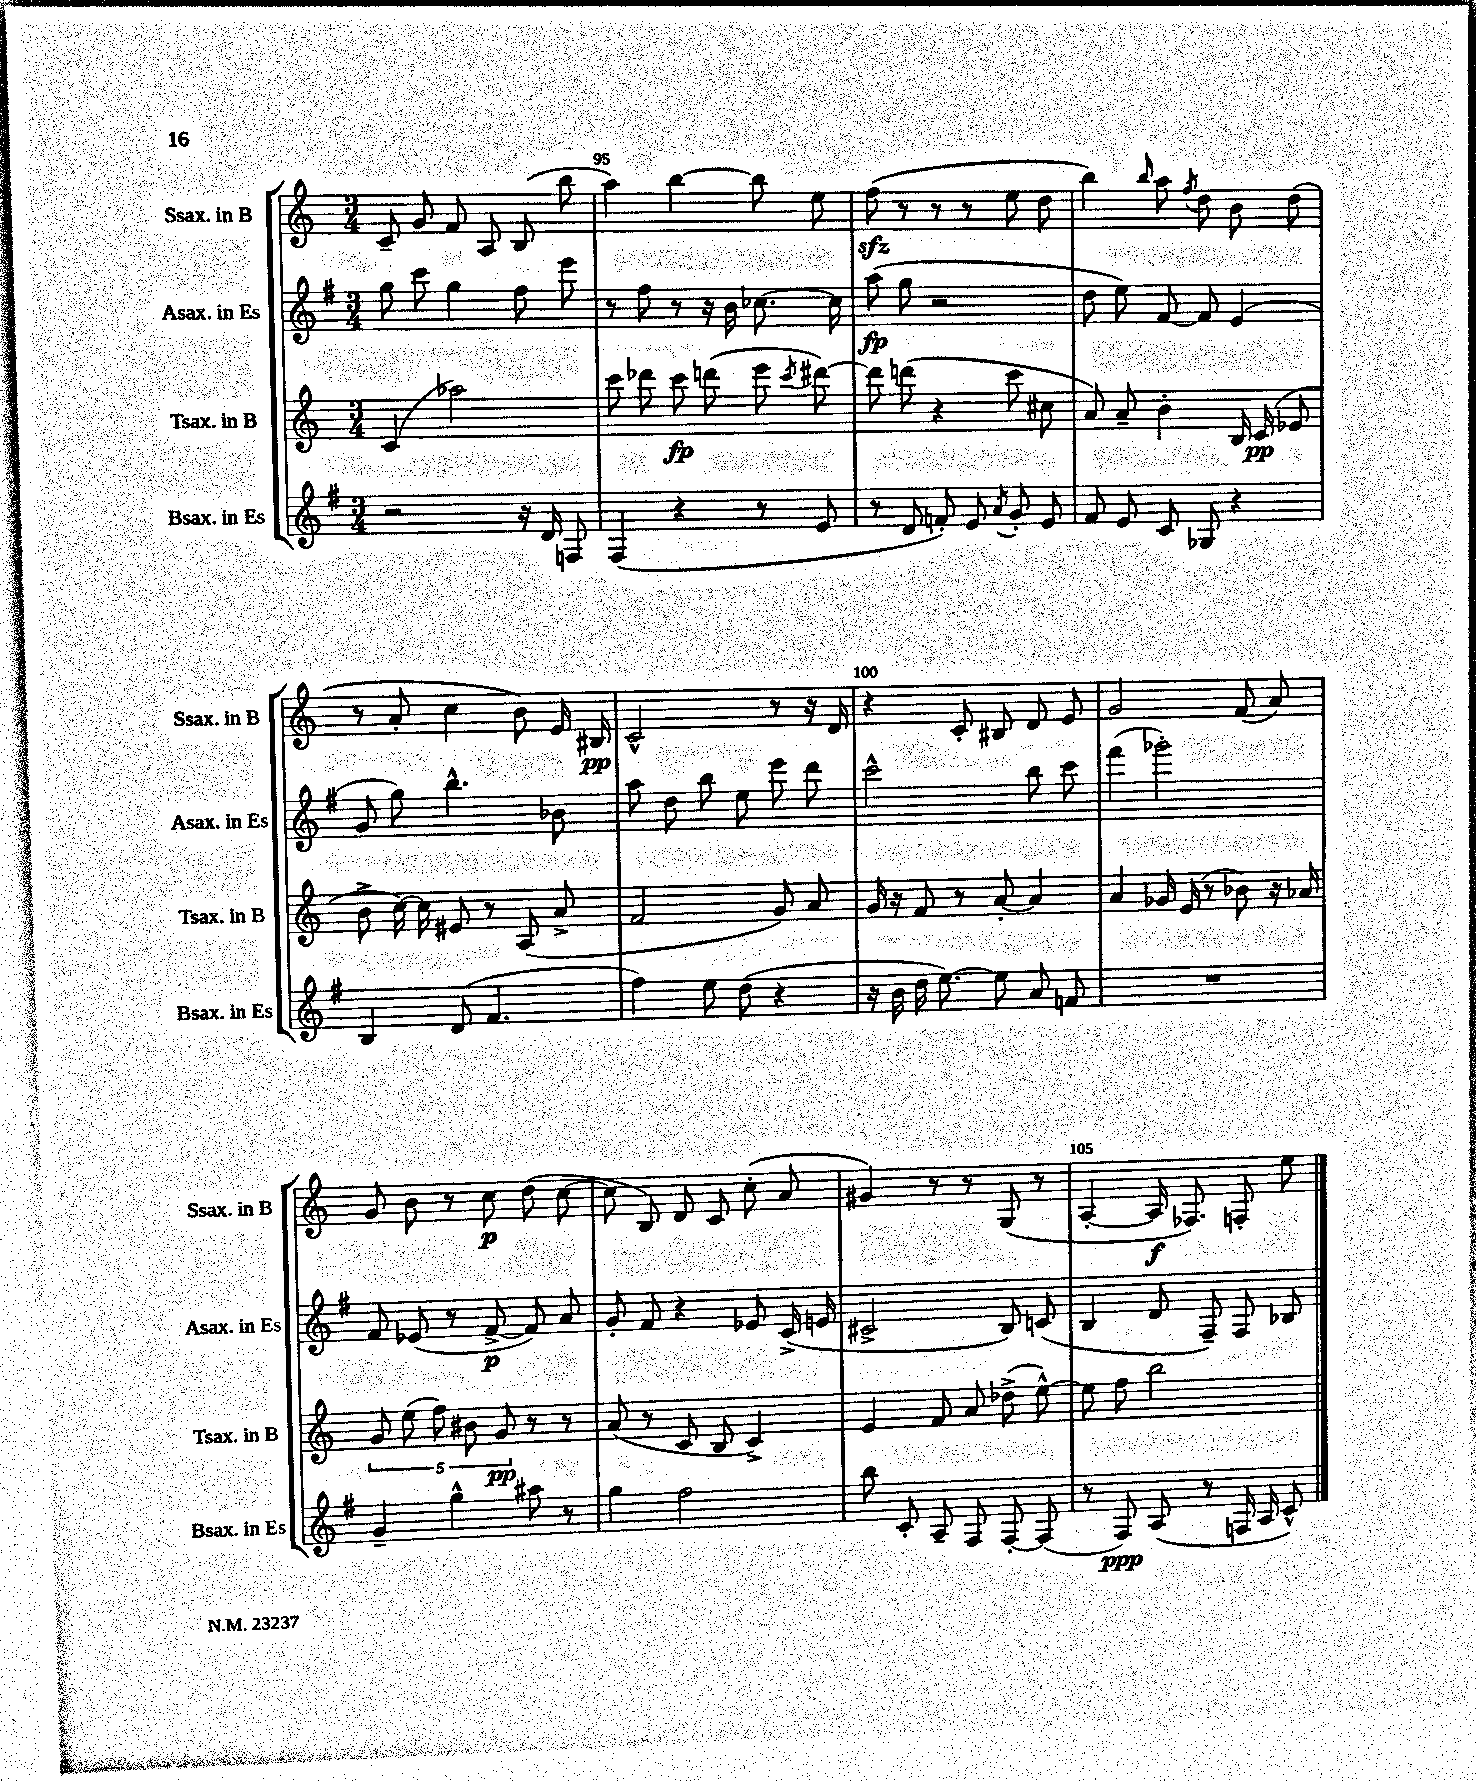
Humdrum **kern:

**kern	**dynam	**kern	**dynam	**kern	**dynam	**kern	**dynam
*part4	*part4	*part3	*part3	*part2	*part2	*part1	*part1
*staff4	*staff4	*staff3	*staff3	*staff2	*staff2	*staff1	*staff1
*I"Bsax. in Es	*	*I"Tsax. in B	*	*I"Asax. in Es	*	*I"Ssax. in B	*
*I'Bsax. in Es	*	*I'Tsax. in B	*	*I'Asax. in Es	*	*I'Ssax. in B	*
*clefG2	*	*clefG2	*	*clefG2	*	*clefG2	*
*k[f#]	*	*k[]	*	*k[f#]	*	*k[]	*
*M3/4	*	*M3/4	*	*M3/4	*	*M3/4	*
=94	=94	=94	=94	=94	=94	=94	=94
2r	.	(4c/	.	8gg\	.	8c~/	.
.	.	.	.	8ccc\	.	8g/	.
.	.	2aa-X\)	.	4gg\	.	8f/	.
.	.	.	.	.	.	8A/	.
16r	.	.	.	8ff#\	.	(8B/	.
16d/	.	.	.	.	.	.	.
8Fn/	.	.	.	8eee\	.	8bb\	.
=95	=95	=95	=95	=95	=95	=95	=95
(4F#/	.	8ccc\	.	8r	.	4aa\)	.
.	.	8ddd-X\	.	8ff#\	.	.	.
4r	.	8ccc\	fp	8r	.	[4bb\	.
.	.	(8dddn\	.	16r	.	.	.
.	.	.	.	16b\	.	.	.
8r	.	8eee\	.	[8.cc-X\	.	8bb\]	.
.	.	8qccc/	.	.	.	.	.
8e/	.	[8ddd#X\)	.	.	.	8ee\	.
.	.	.	.	16cc-\]	.	.	.
=96	=96	=96	=96	=96	=96	=96	=96
8r	.	8ddd#\]	.	(8aa\	fp	(8ffzz\	.
8d/	.	(8dddn\	.	8gg\	.	8r	.
8fn'/)	.	4r	.	2r	.	8r	.
8e/	.	.	.	.	.	8r	.
8qa/	.	.	.	.	.	.	.
8g'/	.	8ccc\	.	.	.	8ee\	.
8e/	.	8cc#X\	.	.	.	8dd\	.
=97	=97	=97	=97	=97	=97	=97	=97
8f#/	.	8a/)	.	8dd\	.	4bb\)	.
8e/	.	8a~/	.	8ee\)	.	.	.
.	.	.	.	.	.	16qqbb/	.
8c/	.	4b'\	.	[8f#/	.	8aa\	.
.	.	.	.	.	.	8qff/	.
8G-X/	.	.	.	8f#/]	.	8dd\	.
4r	.	16B/	.	(4e/	.	8b\	.
.	.	(16c/	pp	.	.	.	.
.	.	8e-X/	.	.	.	(8dd\	.
!!LO:LB:g=z
=98	=98	=98	=98	=98	=98	=98	=98
4B/	.	8b^\	.	8g/	.	8r	.
.	.	[16cc\)	.	8gg\)	.	8a'/	.
.	.	16cc\]	.	.	.	.	.
(8d/	.	8e#X/	.	4.bb^^\	.	4cc\	.
4.f#/	.	8r	.	.	.	.	.
.	.	(8A/	.	.	.	8b\)	.
.	.	8a^/	.	8b-X\	.	16e/	.
.	.	.	.	.	.	16B#X/	pp
=99	=99	=99	=99	=99	=99	=99	=99
4ff#\)	.	2f/	.	8aa\	.	2c^^/	.
.	.	.	.	8dd\	.	.	.
8ee\	.	.	.	8bb\	.	.	.
(8dd\	.	.	.	8ee\	.	.	.
4r	.	8g/)	.	8eee\	.	8r	.
.	.	8a/	.	8ddd\	.	16r	.
.	.	.	.	.	.	16d/	.
=100	=100	=100	=100	=100	=100	=100	=100
16r	.	16g/	.	2ccc^^\	.	4r	.
16b\	.	16r	.	.	.	.	.
16dd\	.	8f/	.	.	.	.	.
[8.ee\)	.	.	.	.	.	.	.
.	.	8r	.	.	.	8c'/	.
8ee\]	.	[8a'/	.	.	.	8B#X/	.
8a/	.	4a/]	.	8bb\	.	8d/	.
8fn/	.	.	.	8ccc\	.	8e/	.
=101	=101	=101	=101	=101	=101	=101	=101
2.r	.	4a/	.	(4fff#\	.	2g/	.
.	.	16g-X/	.	2ggg-X'\)	.	.	.
.	.	(16e/	.	.	.	.	.
.	.	8r	.	.	.	.	.
.	.	8b-X\)	.	.	.	(8f/	.
.	.	16r	.	.	.	8a/)	.
.	.	16a-X/	.	.	.	.	.
!!LO:LB:g=z
=102	=102	=102	=102	=102	=102	=102	=102
4g~/	.	10g/	.	8f#/	.	8g/	.
.	.	(10ee\	.	.	.	.	.
.	.	.	.	(8e-X/	.	8b\	.
.	.	10ff\)	.	.	.	.	.
4gg^^\	.	.	.	8r	.	8r	.
.	.	10b#X\	.	.	.	.	.
.	.	.	.	[8f#^/	p	8cc\	p
.	.	10g/	pp	.	.	.	.
8aa#X\	.	8r	.	8f#/])	.	(8dd\	.
8r	.	8r	.	8a/	.	[8cc\	.
=103	=103	=103	=103	=103	=103	=103	=103
4gg\	.	(8a/	.	8g'/	.	8cc\]	.
.	.	8r	.	8f#/	.	8B/)	.
2ff#\	.	8c/	.	4r	.	8d/	.
.	.	8B/	.	.	.	8c/	.
.	.	4c^/)	.	8e-X/	.	(8cc'\	.
.	.	.	.	(16c^/	.	8a/	.
.	.	.	.	16en/	.	.	.
=104	=104	=104	=104	=104	=104	=104	=104
8bb\	.	4e/	.	2c#X^/	.	4g#X/)	.
8c'/	.	.	.	.	.	.	.
8A~/	.	8f/	.	.	.	8r	.
8F#/	.	8a/	.	.	.	8r	.
[8F#'/	.	(8dd-X^\	.	8B/)	.	(8G/	.
(8F#/]	.	[8ee^^\)	.	(8cn/	.	8r	.
=105	=105	=105	=105	=105	=105	=105	=105
8r	.	8ee\]	.	4B/	.	[4A'/	.
8F#/)	ppp	8ff\	.	.	.	.	.
(8A/	.	2bb\	.	8d/	.	16A/]	f
.	.	.	.	.	.	8.F-X/)	.
8r	.	.	.	8F#~/)	.	.	.
16Fn/	.	.	.	8F#/	.	8Fn'/	.
16A/	.	.	.	.	.	.	.
8c^^/)	.	.	.	8B-X/	.	8ee\	.
==	==	==	==	==	==	==	==
*-	*-	*-	*-	*-	*-	*-	*-
